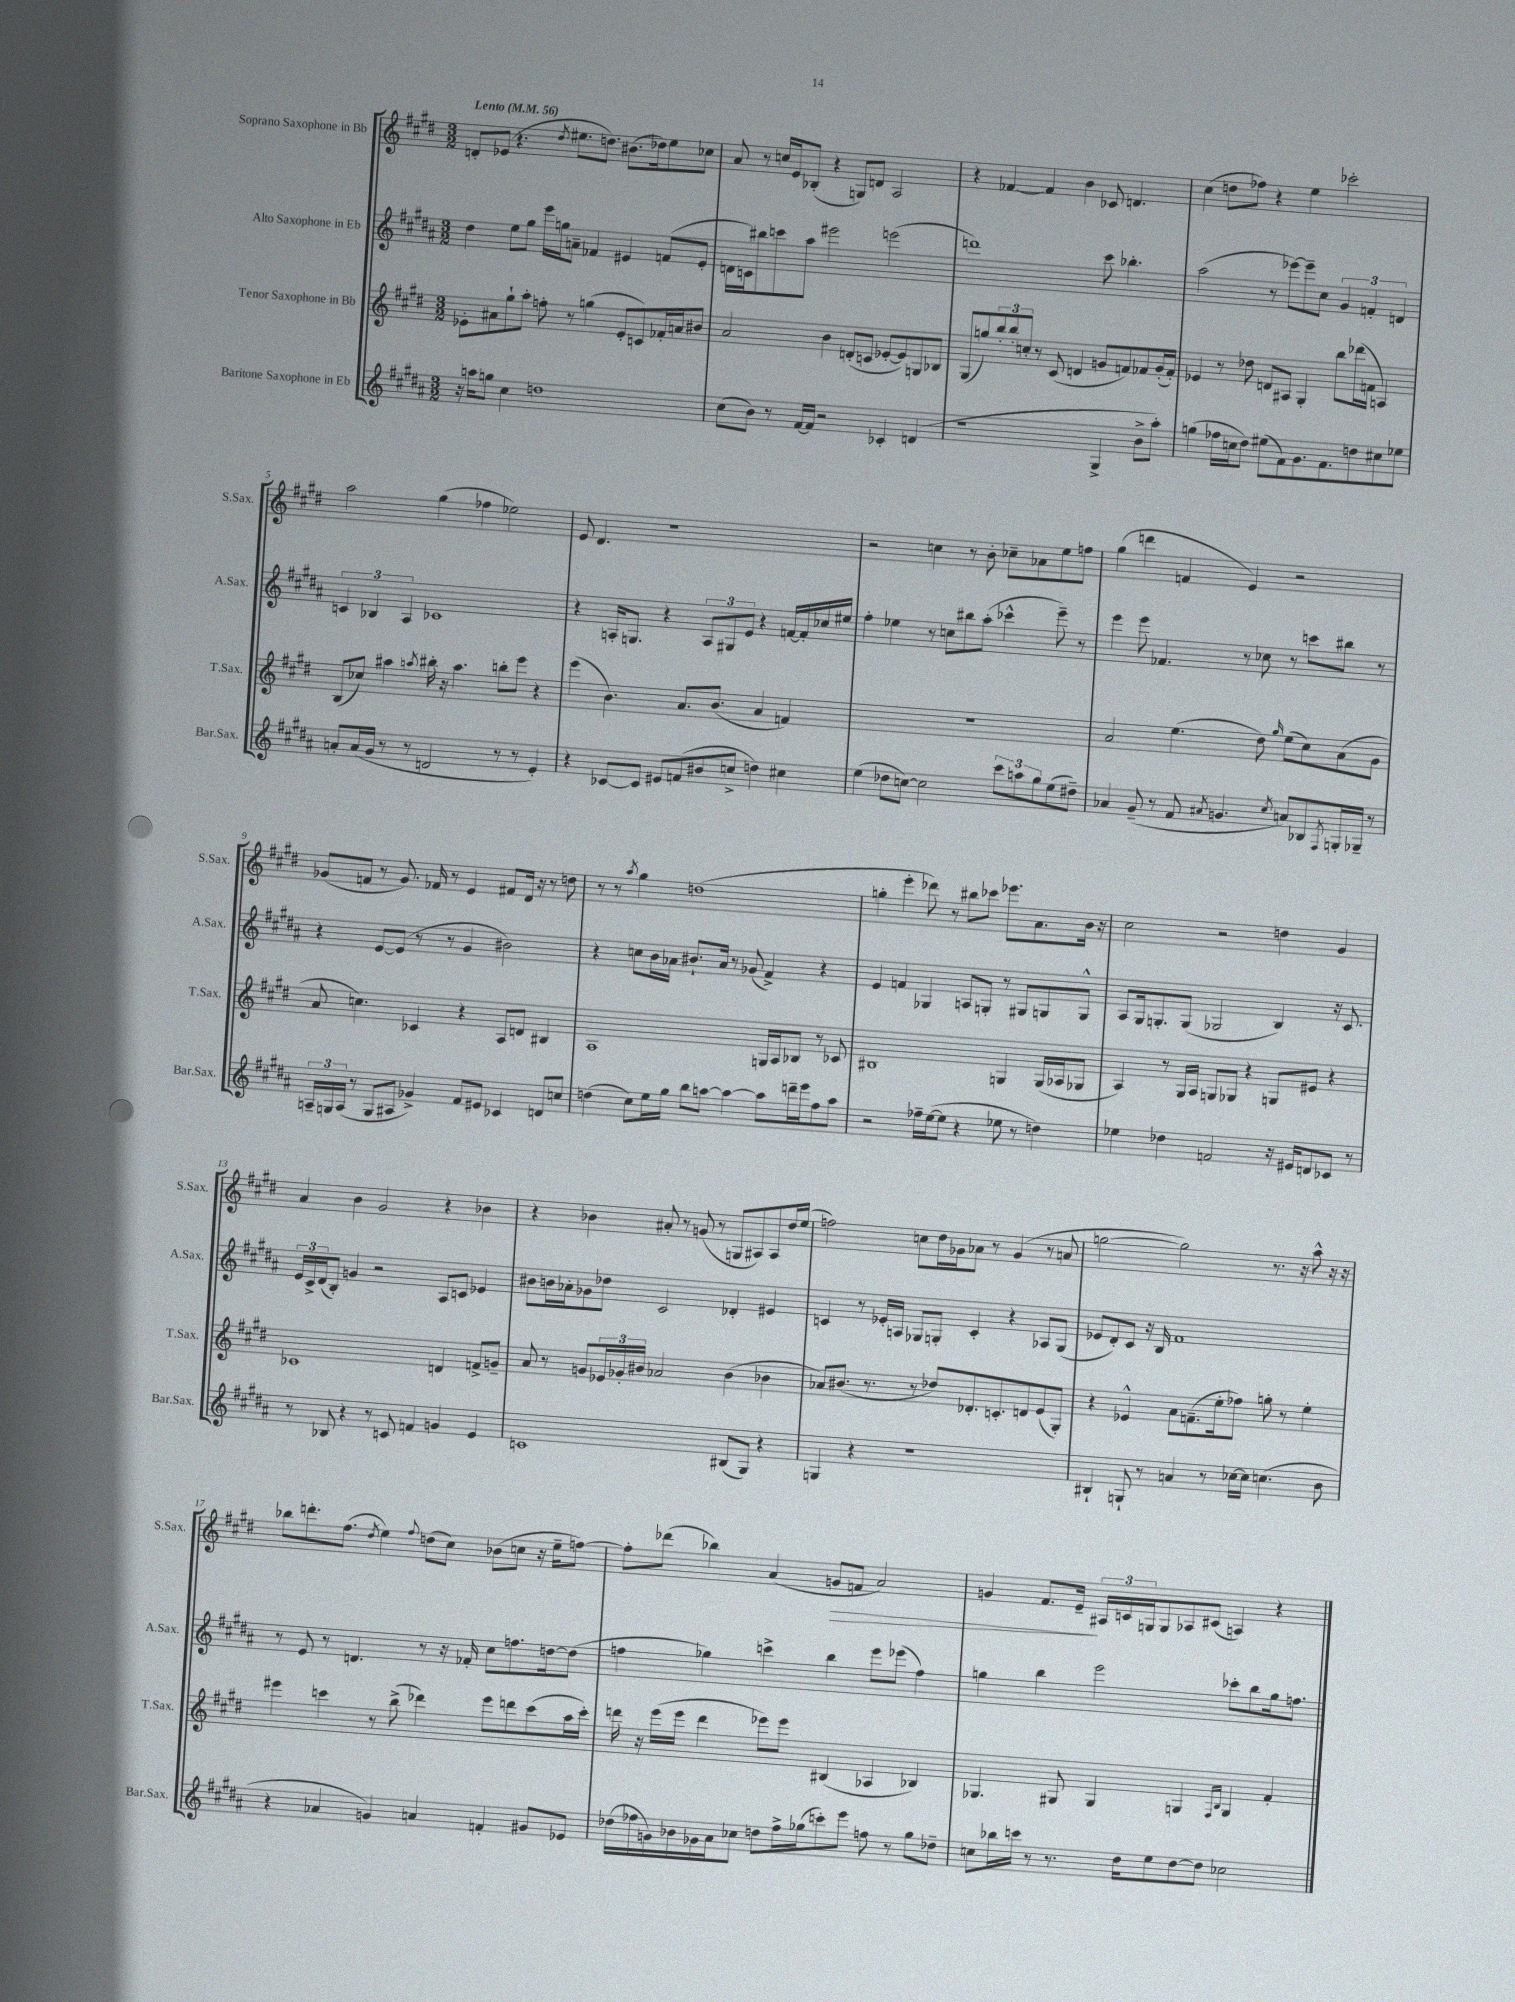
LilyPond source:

<<
\new StaffGroup <<
\new Staff = "s0" \with { instrumentName = "Soprano Saxophone in Bb" shortInstrumentName = "S.Sax." } {
    \clef treble \key e \major \numericTimeSignature \time 3/2 \tempo "Lento" 4 = 56
    d'8-. ees'8( r4. \acciaccatura { dis''8 } eis''8. d''8.) bis'8.( des''16) eis''8 ces''8 |
    a'8 r8 c''16 e'16 bes8-.( r4 g8) d'8 a2 |
    r4 fes'4~ fes'4 b'4 ces'8 d'4. |
    cis''4( d''8 fes''8) r4 e''4 ces'''2-. |
    a''2 gis''4( fes''4 ees''2) |
    e'8 dis'4. r1 |
    r2 c''4 r8 b'8-. ces''8-- aes'8 e''8 f''8 |
    gis''4( d'''4 f'4 e'4) r2 |
    ges'8( f'8 r8 ges'8.) fes'16 r8 e'4 fis'8 dis'16 r16 r8 d''8 |
    r8 r8 \acciaccatura { a''8 } gis''4 d''1( |
    g''4-. e'''4-. des'''8) r8 bis''8 ces'''8 ees'''8. a'8. b'16 r16 |
    cis''2 r2 d''4 gis'4 |
    a'4 b'4 gis'2 r4 bes'4 |
    r4 bes'4 ais'8-. r8 g'8( r8 g8 ais8) ais8 dis''16 e''16( |
    f''2) c''8 dis''16 ges'16 aes'8 r8 ges'4( r8 a'8 |
    g''2~ g''2) r8. r16 a''8-^ r16 r16 |
    bes''8 d'''8.-. fis''8.( \acciaccatura { dis''8 } e''4) \appoggiatura { fis''8 } d''8( cis''8) bes'8( c''8 r16 e''16-- f''8~) |
    f''8-. des'''8( bes''4) a'4( g'8\> f'8 a'2) |
    g'4 fis'8. e'16--\! \tuplet 3/2 { ais16 c'16 g16 } g8 aes8 cis'8( a4) r4 \bar "|." |
}
\new Staff = "s1" \with { instrumentName = "Alto Saxophone in Eb" shortInstrumentName = "A.Sax." } {
    \clef treble \key b \major \numericTimeSignature \time 3/2
    dis''4 e''8 gis''8 e'''16 g''16 a'8-- fes'4 eis'4 f'8( eis'8-. |
    d'16 c'16) bis''8 c'''8 ais''8 eis'''2 e'''2( |
    d'''1) cis'''8 bes''4.-. |
    ais''2( r8 ees'''8~) ees'''8-- cis''8 \tuplet 3/2 { gis'4 f'4-. d'4 } |
    \tuplet 3/2 { c'4 bes4 ais4 } ces'1 |
    r4 a16-. g8. r4 \tuplet 3/2 { a8 gis8 e'8 } r4 f'16~ f'16-. ces''16 eis''16 |
    fis''4-. ees''4 r8 c''8 bis''8 ais''8-.( ces'''4-^ e'''8--) r8 |
    e'''4 e'''8 fes'4. r8 ces''8 r8 c'''8 bis''8 r8 |
    r4 e'8~ e'8( r8 r8 gis'4 bis'2) |
    r4 c''8 b'16 aes'16 bis'8.-! aes'16 r8 ges'8( fis'4->) r4 |
    e'4 f'4 ges4 a8 g8-. r8 gis8 g8 g8-^ |
    ais8 gis16 g8.-. g8( ges2 b4) r16 cis'8. |
    \tuplet 3/2 { e'16 cis'16-> dis'16( } b8-.) g'4 r2 ais8 c'8 ees'4 |
    bis'8 b'16 aes'16-. ges'8 des''8 cis'2 des'4-. eis'4 |
    c'4 r8 ees'16-. a16 ges8 g8-. c'4-. r4 aes8 g8( |
    ees'8 dis'8-.) cis'8 r16 b16 fis'1 |
    r8 e'8 r8 d'4. r8 r16 fes'16-. cis''8 f''8. d''16~ d''8( |
    f''4 ges''4) c'''4-> b''4 e'''8 ees'''8( f''4) |
    g''4 b''4 e'''2 ces'''8-. b''8 g''16 f''8. \bar "|." |
}
\new Staff = "s2" \with { instrumentName = "Tenor Saxophone in Bb" shortInstrumentName = "T.Sax." } {
    \clef treble \key e \major \numericTimeSignature \time 3/2
    ees'8-. ais'8 gis''8-! a''8-. f''8-. r8 g''4( ees'8-. c'8) fes'16-. a'16 bis'8 |
    a'2 b'4 d'8-.( c'8 ees'8~-. ees'8) g8 bes8 |
    gis8( g''8) \tuplet 3/2 { b''8-. b''8-. c''8-. } r8 cis'8( d'4 g'8 f'8) fes'8 g'16-.( fes'16-.) |
    ees'4 r8 des''8 d'8 ais8 gis4-. b''8 des'''16( f'16 a4) |
    b8( ces''8) ais''4 \acciaccatura { a''8 } bis''16-. r16 a''4. b''8-. e'''8 r4 |
    e'''4( b'4.) a'8. b'8.( a'4 f'4) |
    R1. |
    a'2 e''4.( dis''8) \grace { gis''16 } e''8( cis''8) a'8( gis'8 |
    a'8 c''4.) ces'4 r4 a8 d'8 bis4 |
    a1 g16 a16 bes8 r8 ces'8 |
    bis1 g4 g16( aes16 ges8 |
    a4) r8 gis16 a16 g8 ges8 r4 g8 eis'8 r4 |
    ces'1 d'4 f'8-> g'8-- |
    a'8 r8 g'8 \tuplet 3/2 { ees'16 ges'16-. bis'16 } aes'2 bis'4( bes'4 |
    aes'8) bis'8.( r8. r8 des''8) des'8.-. c'8.-. d'8 e'8( gis8-.) |
    r4 ees'4-^ a'8 f'8.--( e''16-. fes''8) g''8-. r8 e''4-. |
    eis'''4 c'''4 r8 b''8->( des'''4) eis'''8 d'''8 c'''8( a''16 c'''16-.) |
    d'''16 r16 e'''16( e'''16 d'''4 ees'''8) ees'''8 bis4( aes4 bes4) |
    ges4. gis8 gis4 g4 \grace { fis16 b16 } g4 fis'4-. \bar "|." |
}
\new Staff = "s3" \with { instrumentName = "Baritone Saxophone in Eb" shortInstrumentName = "Bar.Sax." } {
    \clef treble \key b \major \numericTimeSignature \time 3/2
    r16 a''16 g''8 cis''4 d''1 |
    cis''8( b'8) r8 fis'16~ fis'16 r2 ces'4-. d'4( |
    r1 gis4-> b'8-> ais''8-.) |
    g''4( fes''16 c''16 dis''8) eis''8( fis'8) gis'8. fis'8. d''8 cis''8 ees''8 |
    a'8-. a'16( gis'16 r8 r8 d'2 r8 r8 e'4-.) |
    r4 ces'8~ ces'8 eis'8 f'8( bis'8 c''8-> d''4) cis''4 |
    e''4( des''8 c''8~) c''2 \tuplet 3/2 { cis'''8 a''8 gis''8 } e''8( dis''8--) |
    aes'4 gis'8--( r8 fis'8 \acciaccatura { ais'8 } g'4. \acciaccatura { cis''8 } a'8) bes8 \acciaccatura { fis8 } g16-. ges16-- r8 |
    \tuplet 3/2 { a16-- g16 a16( } r8 g8 ais8 ges'4->) fis'8 eis'8 ces'4 d'8 c''8 |
    d''4( cis''8) e''16 gis''16 b''8 a''8~ a''4~ a''8 d'''16-- e'''16 fis''8 a''8 |
    r2 fes''16-- e''16~( e''8 r4 ees''8 r8 d''4) |
    ees''4 des''4 f'2 r16 eis'16 d'8 ces'8 r8 |
    r8 bes8 r4 r8 c'8 f'4 g'4 e'4 |
    c'1 bis8( gis8) r4 |
    g4 r4 r1 |
    bis4-! g8-! r8 a'4 r8 ces''16~ ces''16 c''4.( b'8 |
    r4 aes'4 g'4) a'4 f'4-. gis'8 ees'8 |
    des''16( fes''16 g'16) bes'16 ges'16 ais'16 ces''8 d''8 fes''16-> ges''16( c'''8-.) e'''8 f''8 r8 ges''8 des''8-- |
    c''8 bes''16 c'''16 r8 r8. dis''16 e''8 dis''8~ dis''8 ces''2 \bar "|." |
}
>>
>>
